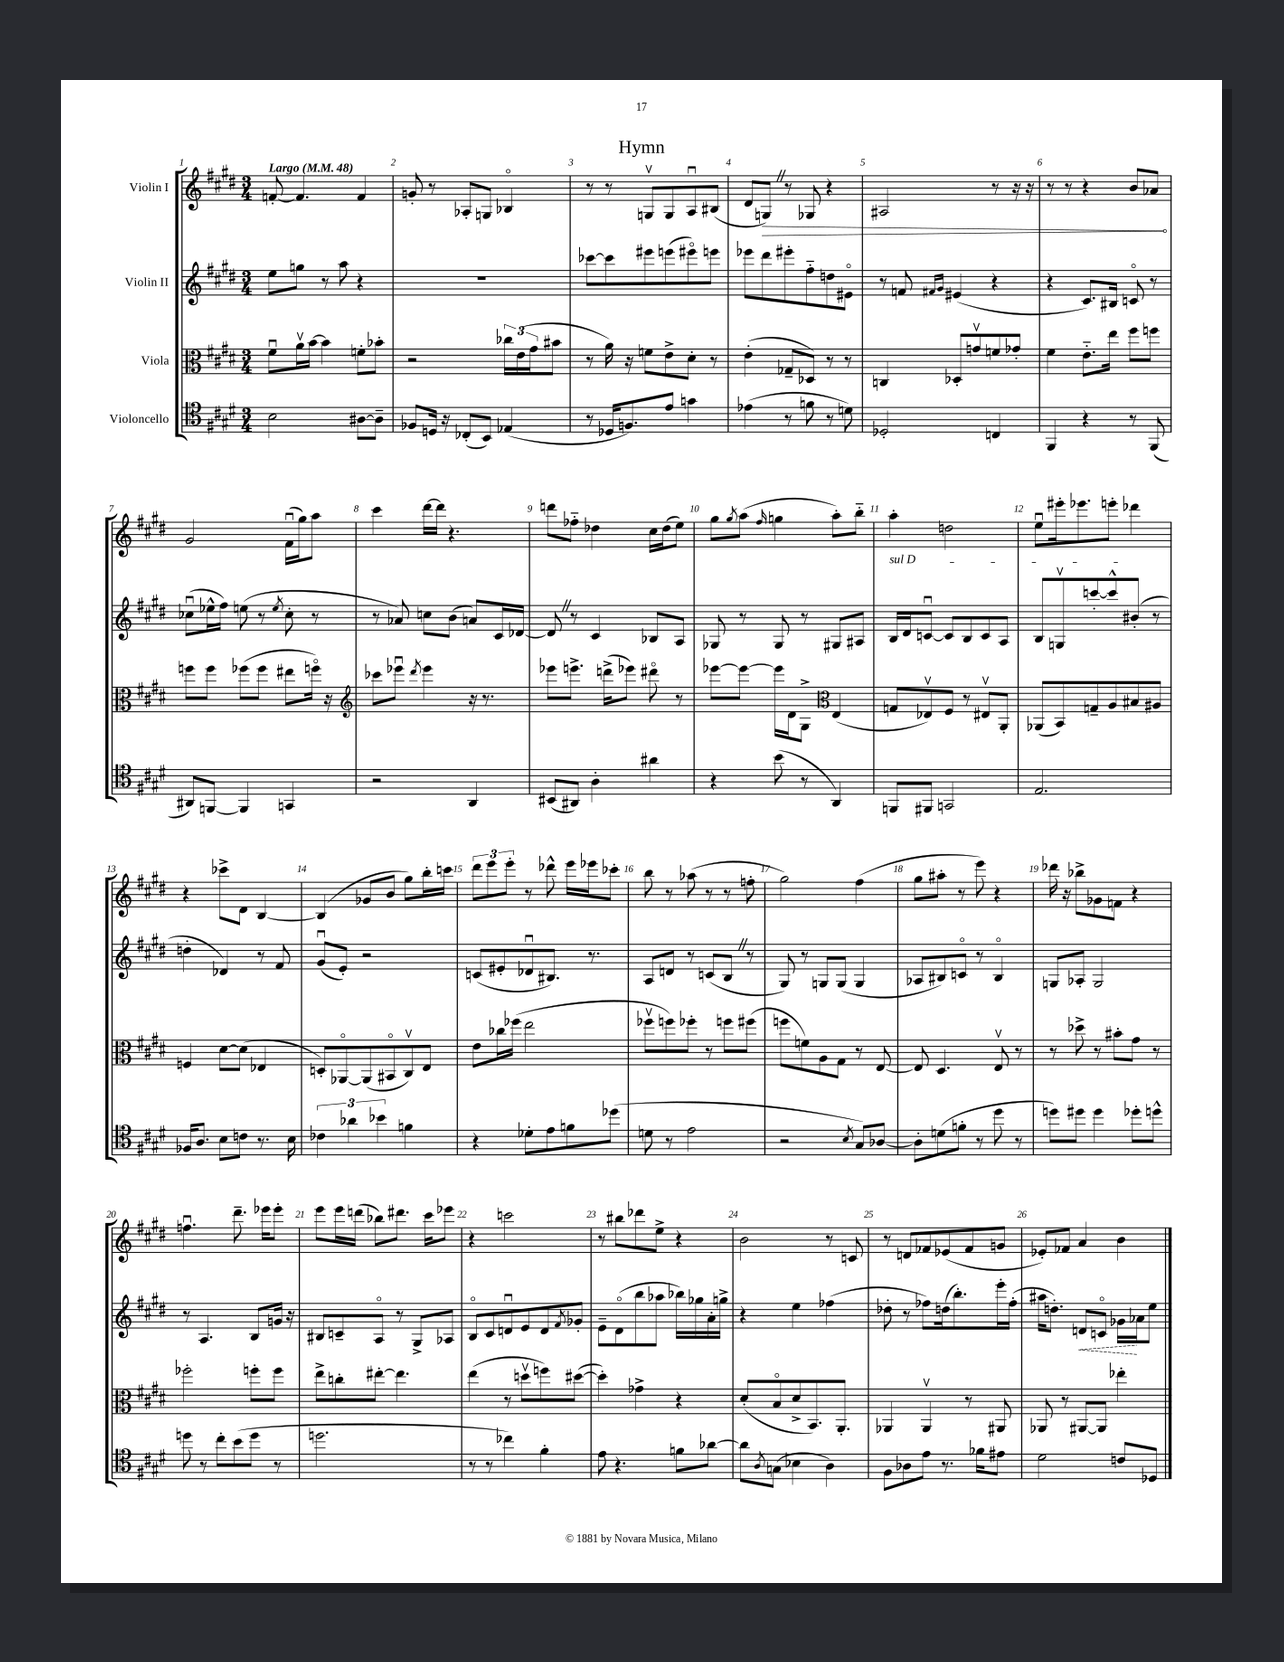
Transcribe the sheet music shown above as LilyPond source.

\header { title = "Hymn" }
<<
\new StaffGroup <<
\new Staff = "s0" \with { instrumentName = "Violin I" } {
    \clef treble \key e \major \numericTimeSignature \time 3/4 \tempo "Largo" 4 = 48
    f'8~-. f'4. f'4 |
    g'8-. r8 aes8-. g8 bes4\flageolet |
    r8 r8 g8\upbow g8 a8\downbow bis8( |
    dis'8 \once \override Hairpin.circled-tip = ##t g8\>) \once \override BreathingSign.text = \markup { \musicglyph "scripts.caesura.straight" } \breathe r8 ges8 r4 |
    ais2 r8 r16 r16 |
    r8 r8 r4 b'8 aes'8\! |
    gis'2 fis'16\downbow( gis''16) a''8 |
    cis'''4 dis'''16~ dis'''16 r4. |
    d'''8 fes''8-_ des''4 cis''16 des''16( e''8) |
    gis''8 \acciaccatura { gis''8 } a''8( \grace { fis''16 } g''4 a''8-.) b''8-_ |
    a''4-. d''2 |
    e''8\downbow eis'''16-. ees'''8. e'''8-. des'''4 |
    r4 ces'''8-> dis'8 b4~ |
    b4( ges'8 b'8 gis''8) b''16-. c'''16 |
    \tuplet 3/2 { dis'''8 e'''8 e'''8-. } r8 des'''8-^ e'''16 ees'''16 ces'''8-. |
    b''8 r8 aes''8( r8 r8 f''8-. |
    gis''2) fis''4( |
    gis''8 ais''8-. r8 e'''8) r4 |
    des'''16 r16 bes''8-> ges'8 f'8 r4 |
    f''4.\downbow dis'''8.-- ees'''16 ees'''8-. |
    e'''8 e'''16 d'''16( bes''8) dis'''8. cis'''16 ees'''8 |
    r4 c'''2 |
    r8 bis''8 des'''8 e''8-> r4 |
    b'2 r8 c'8 |
    r8 d'8 fes'8 ees'8( fes'8 g'8 |
    ees'8-.) fes'8 a'4 b'4 \bar "|." |
}
\new Staff = "s1" \with { instrumentName = "Violin II" } {
    \clef treble \key e \major \numericTimeSignature \time 3/4
    e''8 g''8 r8 a''8 r4 |
    R2. |
    ces'''8~ ces'''8 eis'''8 e'''8( eis'''8\flageolet) e'''8 |
    ees'''8 dis'''8 eis'''8-. fis''8-_ d''8 eis'8\flageolet |
    r8 f'8 \grace { fis'16 gis'16 } eis'4( r4 |
    r4 cis'8.) bis16 c'8\flageolet r8 |
    ces''8\downbow( ees''16-^ fis''16) e''8( r8 \acciaccatura { e''8 } ces''8-. r8 |
    r8 aes'8) c''8 b'8( a'8) cis'16 des'16~ |
    des'8 \once \override BreathingSign.text = \markup { \musicglyph "scripts.caesura.straight" } \breathe r8 cis'4 bes8 a8 |
    ges8 r8 ges8 r8 gis8 ais8 |
    \once \override TextSpanner.bound-details.left.text = \markup { \italic "sul D" } b16\startTextSpan dis'16 c'8~\downbow c'8 b8 c'8 a8 |
    b8 g8\upbow c'''8~-. c'''8-^ bis'8-.\stopTextSpan( r8 |
    d''4-. des'4) r8 fis'8 |
    gis'8\downbow( e'8-.) r2 |
    c'8( eis'8-. des'8\downbow bis8.) r8. |
    a8 d'8 r8 c'8( b8 \once \override BreathingSign.text = \markup { \musicglyph "scripts.caesura.straight" } \breathe r8 |
    gis8) r8 g8 g8( g4 |
    aes8 bis8) c'8\flageolet r8 bis4\flageolet |
    g8 aes8-. g2 |
    r8 a4. b8 g'16 r16 |
    bis8 c'8-- a8\flageolet r8 gis8-> aes8 |
    b8\flageolet cis'8 d'8\downbow e'8 d'8 \acciaccatura { fis'8 } ges'8-. |
    e'8-- dis'8\flageolet( b''8 aes''8 bes''16) ges''16 a'16-. g''16-> |
    r4 e''4 fes''4( |
    des''8-. r8 fes''8) d''16( b''8.-.) e'''16-. fes''16-.( |
    ais''16 d''8.-.) \once \override Hairpin.style = #'dashed-line d'8\< c'8\flageolet ges'16\! aes'16 e''8 \bar "|." |
}
\new Staff = "s2" \with { instrumentName = "Viola" } {
    \clef alto \key e \major \numericTimeSignature \time 3/4
    fis'8\downbow a'16\upbow b'16~ b'4 f'8-. bes'8-. |
    r2 \tuplet 3/2 { ces''16 e'16( gis'16 } bis'8 |
    r8 a'16) r16 f'8 e'8-> dis'8-. r8 |
    e'4-.( ges8-- des8) r8 r8 |
    c4 des8-. g'8\upbow f'8 ges'8-. |
    fis'4 e'8.-_ e''16 fis''8 f''8 |
    f''8 f''8 fes''8( fes''8 eis''8 f''16\flageolet) r16 |
    \clef treble ces'''8 ees'''8\downbow \acciaccatura { dis'''8 } ees'''4 r16 r8. |
    ees'''8 e'''8.-> d'''16->( ees'''8) dis'''8\flageolet r8 |
    ees'''8~ ees'''8~ ees'''16 dis'16 gis8-> \clef alto e4( |
    g8 ees8\upbow) fis8 r8 eis8\upbow a,8-. |
    aes,8( b,8) g8-- a8 bis8 ais8 |
    f4 dis'8~ dis'8( ees4 |
    d8-.) aes,8~\flageolet aes,8( bis,8\flageolet cis8\upbow) e8 |
    e'8 ces''16 fes''16( e''2 |
    fes''8\upbow f''8) fes''8-. r8 f''8 fis''8( |
    f''8 f'8) a8 gis8 r8 e8~ |
    e8 dis4. e8\upbow r8 |
    r8 des''8-> r8 bis'8-. gis'8 r8 |
    fes''2-. f''8-. f''8 |
    e''8-> c''8-. eis''8~-. eis''4. |
    e''4( r8 d''8\upbow f''8) dis''8~( |
    dis''4-.) ges'4-> r4 |
    dis'8-.( b8\flageolet dis'8-> b,8.) a,8.-. |
    aes,4 aes,4\upbow r8 ais,8 |
    aes,8 r8 ais,8~ ais,8 ees''4-. \bar "|." |
}
\new Staff = "s3" \with { instrumentName = "Violoncello" } {
    \clef tenor \key e \major \numericTimeSignature \time 3/4
    b2 ais8~ ais8-- |
    fes8 d16 r16 ces8-.( b,8) ees4( |
    r8 des16 f8.) e'8 g'4 |
    ees'4( r8 f'8 r8 d'8) |
    des2-. c4 |
    fis,4 r4 r8 fis,8( |
    ais,8) f,8~ f,4 g,4 |
    r2 a,4 |
    bis,8( ais,8) a4-. ais'4 |
    r4 b'8( r8 a,4) |
    f,8 fis,8 g,2 |
    e2. |
    fes16 a8. b8 c'8 r8. b16 |
    \tuplet 3/2 { ces'4 aes'4 bes'4 } f'4 |
    r4 des'8-. e'8 f'8 des''8( |
    d'8 r8 e'2 |
    r2 \acciaccatura { b8 } gis8) aes8~ |
    aes8-. d'8( f'8-. r8 dis''8 r8 |
    d''8) dis''8 dis''4 des''8-. d''8-^ |
    d''8 r8 cis''8-. b'8( d''8 r8 |
    d''2. |
    r8 r8 ces''4) fis'4-. |
    e'8 r4. f'8 aes'8~ |
    aes'8 \acciaccatura { a8 } g8( bes4 a4) |
    fis8 aes8 e'8 r8. fes'16 eis'8 |
    dis'2 c'8 des8 \bar "|." |
}
>>
>>
\layout { \context { \Score \override BarNumber.break-visibility = ##(#f #t #t) barNumberVisibility = #all-bar-numbers-visible } }
